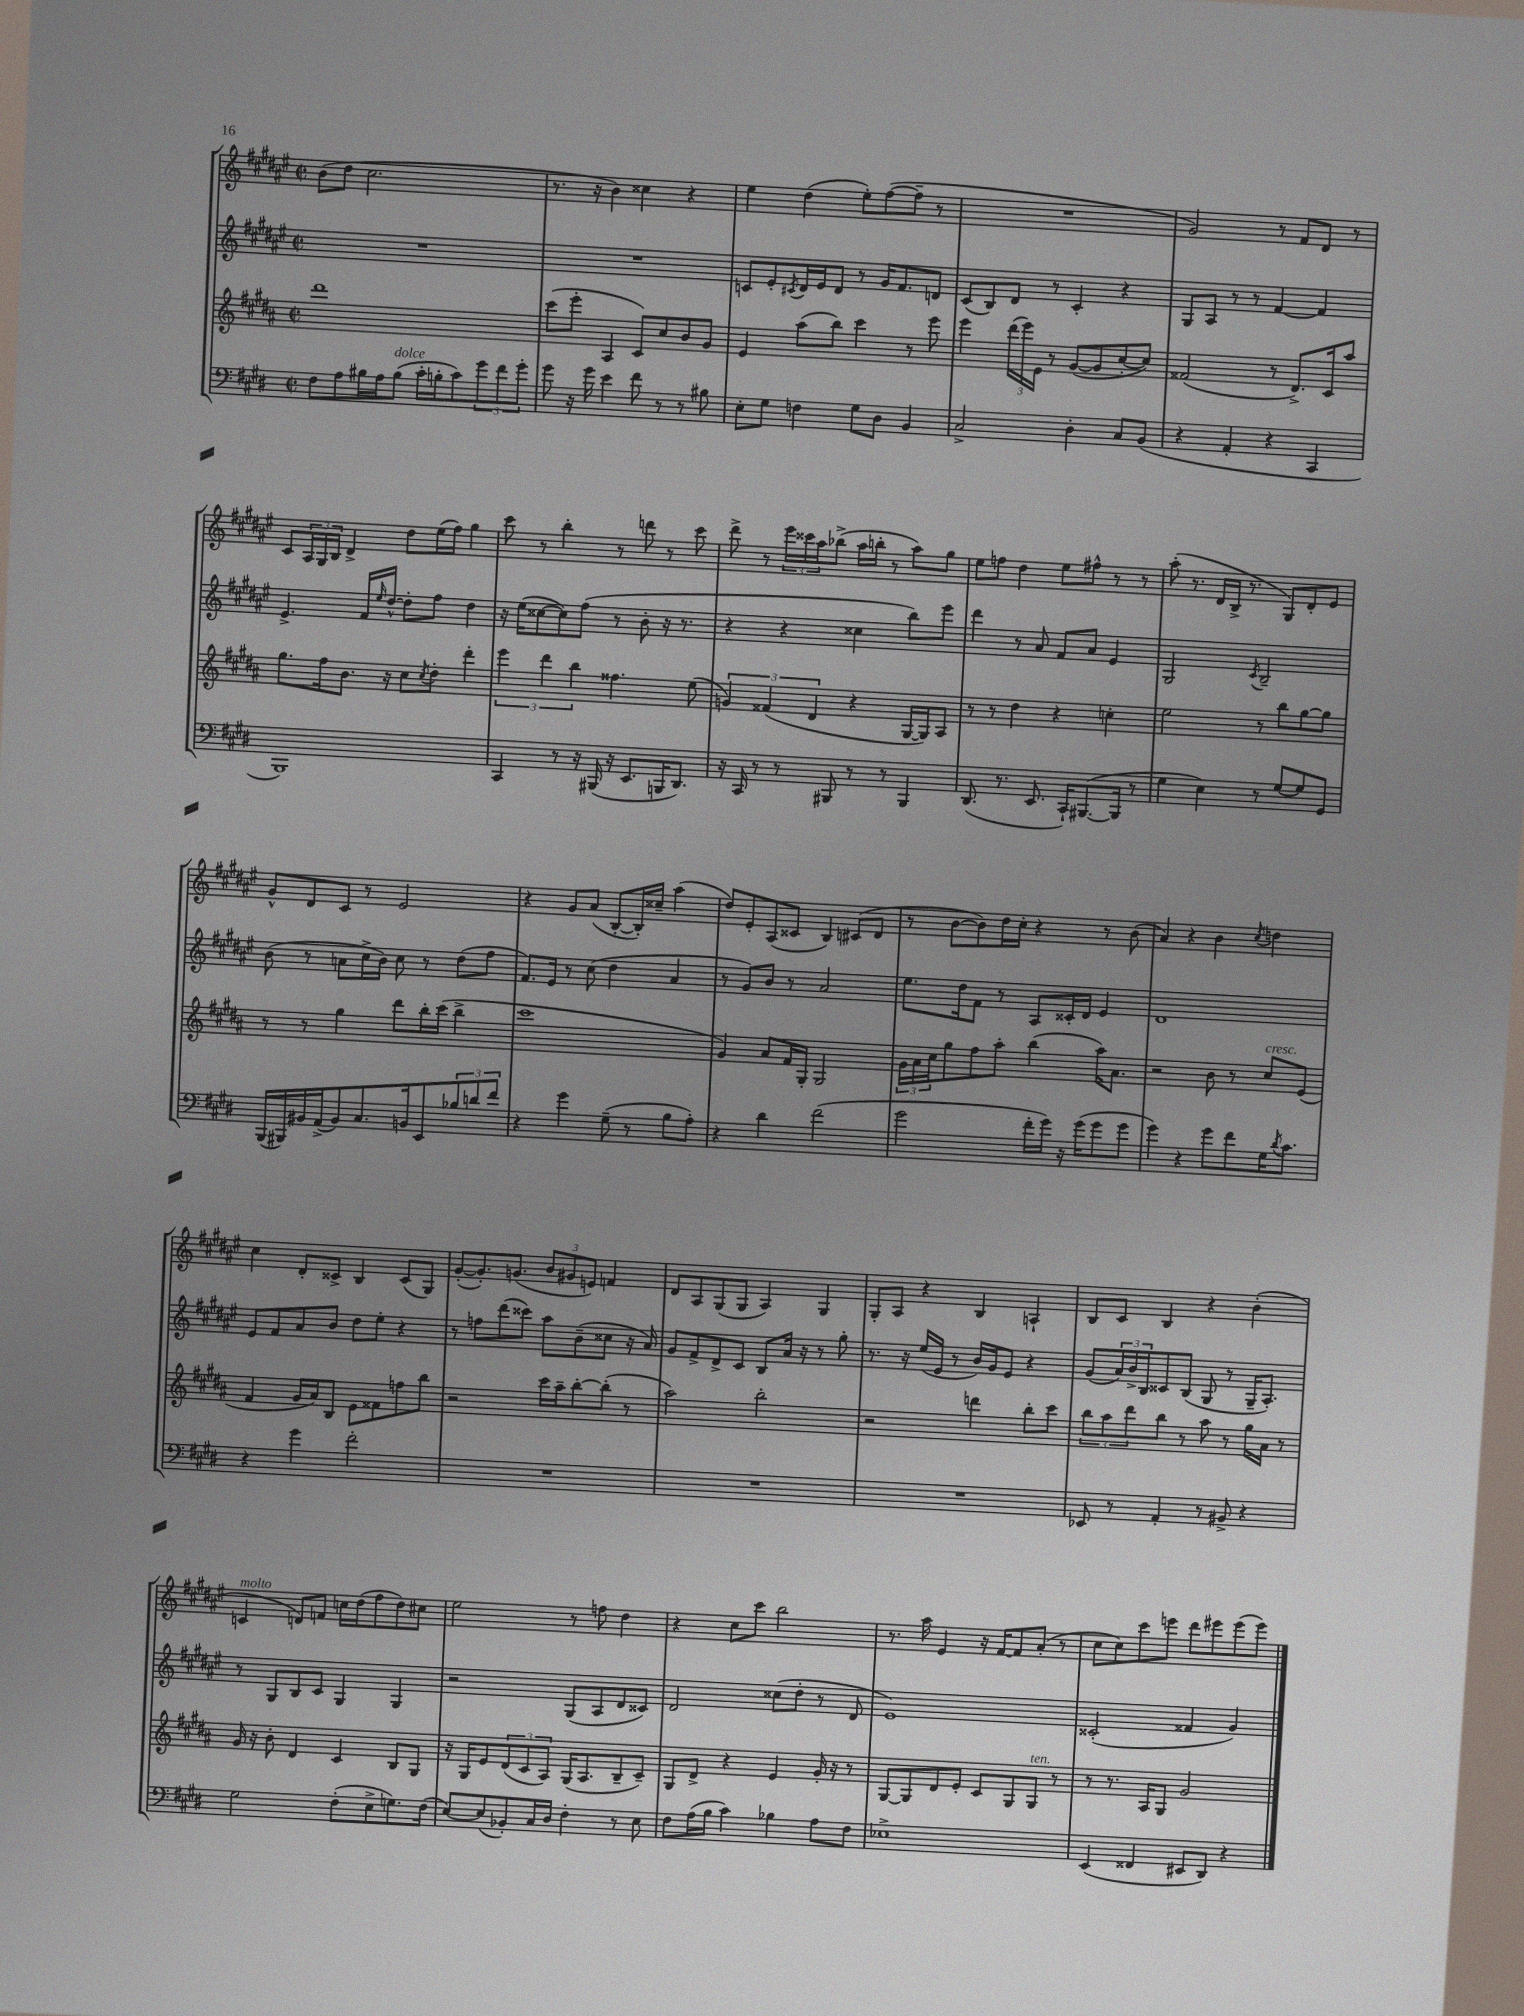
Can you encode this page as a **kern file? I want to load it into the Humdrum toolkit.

**kern	**kern	**kern	**kern
*staff4	*staff3	*staff2	*staff1
*clefF4	*clefG2	*clefG2	*clefG2
*k[f#c#g#d#]	*k[f#c#g#d#a#]	*k[f#c#g#d#a#e#]	*k[f#c#g#d#a#e#]
*M2/2	*M2/2	*M2/2	*M2/2
*met(c|)	*met(c|)	*met(c|)	*met(c|)
8F#\L	1ddd#	1r	(8b\L
8A\	.	.	8dd#\J
16B#\L	.	.	2.cc#\
16A\J	.	.	.
(8B#\J	.	.	.
16c#'\LL	.	.	.
16B'\J	.	.	.
8c#\)	.	.	.
12g#\	.	.	.
12f#\	.	.	.
12g#'\J	.	.	.
=	=	=	=
8g#\	(8ccc#\L	1r	8.r
16r	8eee'\J	.	.
16g#\	.	.	16r
4e\	4A#/	.	4b\)
8f#\	8c#/L)	.	4cc##\
8r	8cc#/	.	.
8r	8b/	.	4r
8B#\	8g#/J	.	.
=	=	=	=
8E'\L	4e/	8c/L	4ee#\
8G#\J	.	8e#'/	.
.	.	8qc#/	.
4F\	(8aa#\L	16d#/L	(4dd#\
.	.	16e#/J	.
.	8bb\J)	8d#/J	.
8G#\L	4ccc#\	8r	8ee#'\L)
8D#\J	.	16g#/LK	([8ff#\
.	.	8.f#/	.
4BB/	8r	.	8ff#~\]J
.	8eee\	8d/J	8r
=	=	=	=
2C#^/	4eee\	(8c#/L	1r
.	.	8B/)	.
.	(24ddd#\LL	8d#/J	.
.	24eee\)	.	.
.	24e\JJ	.	.
.	8r	8r	.
4D#'\	([8g#/L	4c#'/	.
.	8g#/]	.	.
8C#/L	[8cc#'/	4r	.
(8BB/J	8cc#/]J)	.	.
=	=	=	=
4r	(2f##/	8G#/L	2g#/)
.	.	8A#/J	.
4AA'/	.	8r	.
.	.	8r	.
4r	8r	[4f#/	8r
.	8.d#^/L)	.	8f#/L
4CC#/	.	4f#/]	8d#/J
.	16c#/k	.	.
.	8aa#/J	.	8r
=	=	=	=
1BBB)	8.gg#\L	4.e#^/	8c#/L
.	.	.	24A#/L
.	.	.	24G#/
.	16ff#\k	.	.
.	.	.	24B/JJ
.	8.b\J	.	4d#^/
.	.	16f#/LL	.
.	.	16qqee#/	.
.	16r	[16dd#^^/JJ	.
.	8cc#\L	8dd#'\]L	8dd#\L
.	8qcc#/	.	.
.	8dd#'\J	8ff#\J	(16ee#\L
.	.	.	16ff#\JJ)
.	4ddd#'\	4dd#\	4gg#\
=	=	=	=
4CC#/	6eee\	16r	8ccc#\
.	.	(16ee#\LK	.
.	.	[8cc##\	8r
.	6ddd#\	.	.
8r	.	8cc##\])	4bb'\
.	6bb\	.	.
16r	.	(8ff#\J	.
(16BBB#/	.	.	.
16r	4.ff##\	8r	8r
8.EE/L	.	.	.
.	.	8b'\	8ddd\
16BBB/K	.	16r	8r
8.DD#/J)	.	8.r	.
.	(8ee\	.	8ccc#\
=	=	=	=
16r	6g/)	4r	8ddd#^\
16CC#/	.	.	.
8r	.	.	8r
.	(6f##/	.	.
8r	.	4r	24eee#\LL
.	.	.	24ccc##\
.	6d#/	.	24aa#\J
8BBB#/	.	.	(8bb-^\J
8r	4r	4cc##\	16aa#\LL
.	.	.	16bb'\JJ
8r	.	.	8r
4BBB#/	[16G#/LL	8bb\L)	8aa#\L)
.	16G#/]J)	.	.
.	8A#/J	8eee#\J	8gg#\J
=	=	=	=
(8.DD#/	8r	4ddd#\	8ee#\L
.	8r	.	8ff\J
8.r	.	.	.
.	4dd#\	8r	4dd#\
8.EE/	.	8a#/	.
.	4r	8f#/L	8ee#\L
16CC#`/LK)	.	.	.
([8.BBB#/	.	8a#/J	8ff#^^\J
.	4cc'\	4e#/	8r
16BBB#/]Jk	.	.	.
8r	.	.	8r
=	=	=	=
4G#\	2ee\	2G#/	(8aa#'\
.	.	.	8.r
4E\)	.	.	.
.	.	.	16d#/LL
.	.	.	16B^/JJ
.	.	.	8.r
.	.	8qc#/	.
8r	8r	2B~/	.
[8G#/L	8bb\L	.	8G#/L)
8G#/]	[8gg#\	.	8d#'/
8GG#/J	8gg#\]J	.	8e#/J
=	=	=	=
(16BBB/LL	8r	(8b\	8g#^^/L
16BBB#/)	.	.	.
16BB#/	8r	8r	8d#/
(16AA^/J	.	.	.
8BB#/)	4gg#\	8a\L	8c#/J
8.C#/	.	16cc#^\L	8r
.	.	16b\JJ)	.
.	8ddd#\L	8cc#\	2e#/
16BB/k	.	.	.
8EE/	16bb'\L	8r	.
.	(16ccc#\JJ	.	.
12B-/	4bb^\	(8dd#\L	.
12d/	.	.	.
.	.	8ff#\J	.
12f#/J	.	.	.
=	=	=	=
4r	1ccc#	8.f#/L)	4r
.	.	16e#/Jk	.
4g#\	.	8r	8g#/L
.	.	(8cc#\	(8a#/J
(8G#~\	.	4dd#\	[8B'/L
8r	.	.	16B'/]L)
.	.	.	16cc##~/JJ
8B\L	.	4a#/	(4aa#\
8A'\J)	.	.	.
=	=	=	=
4r	4g#/)	8r	8dd#/L)
.	.	8g#/L)	8e#'/
4d#\	8a#/L	8b/J	(8A#/
.	16f#/L	8r	8c##/J
.	16G#'/JJ	.	.
(2f#\	2G#/	2a#/	4B/)
.	.	.	(8c#/L
.	.	.	8d#/J
=	=	=	=
2g#\	24g#\LL	8.ee#\L	8r
.	24a#\	.	.
.	24cc#\J	.	.
.	8gg#\	.	[8b\L
.	.	16dd#\k	.
.	8ff#\	8f#\J	8b\])
.	8aa#'\J	8r	16dd#\L
.	.	.	16cc#'\JJ
16f#'\LL	(4bb\	8A#/L	4r
16g#\JJ)	.	.	.
16r	.	16c##'/L	.
(16g#\LK	.	16d#/JJ	.
8g#\	16aa#\LK)	4e#/	8r
.	8.a#\J	.	.
8g#\J	.	.	(8b\
=	=	=	=
4g#\)	2r	1d#	4a#/)
4r	.	.	4r
8g#\L	8b\	.	4b\
8f#\	8r	.	.
.	.	.	8qcc#/
16G#\K	8cc#/L	.	4dd\
8qd#/	.	.	.
8.c#\J	.	.	.
.	(8e/J	.	.
=	=	=	=
4r	4f#/	8e#/L	4cc#\
.	.	8f#/	.
4g#\	16g#/LL	8a#/	8d#'/L
.	16a#/J)	.	.
.	8B/J	8b/J	8c##^/J
2f#'\	8e\L	8dd#\L	4B/
.	8f##\	8ee#'\J	.
.	8ff\	4r	(8c##/L
.	8bb\J	.	8G#/J)
=	=	=	=
1r	2r	8r	([8g#'/L
.	.	8ff\L	8.g#'/])
.	.	(8ddd#\	.
.	.	.	(8.g/J
.	.	8ccc##\J)	.
.	16ccc#\LL	8aa#\L	12b/L
.	16aa#~\J	.	.
.	.	.	12g#/
.	[8bb'\	(8b~\	.
.	.	.	12e/J)
.	(8bb'\]J	8cc##\J	4f/
.	8r	16r	.
.	.	16a#/)	.
=	=	=	=
1r	2aa#\)	8g#/L	8d#/L
.	.	8f#^/	8A#/
.	.	8d#^/	(8G#/
.	.	8c#/J	8G#/J
.	2bb'\	8B/L	4A#/)
.	.	16a#/Jk	.
.	.	16r	.
.	.	8r	4G#/
.	.	8gg#'\	.
=	=	=	=
1r	2r	8.r	8G#'/L
.	.	.	8A#/J
.	.	16r	.
.	.	(16ee#/LL	4r
.	.	16e#/JJ	.
.	.	8r	.
.	4ddd\	16b/LL)	4B/
.	.	16g#/J	.
.	.	8e#/J	.
.	8bb'\L	4r	4A`/
.	8ccc#\J	.	.
=	=	=	=
8EE-/	12bb\L	(8g#/L	8B/L
.	12aa#\	.	.
8r	.	24a#/L)	8c#/J
.	12ddd#\	24b^/	.
.	.	24B/J	.
4AA'/	8bb\J	8c##/	4B/
.	8r	(8B/J	.
8r	8aa#\	8G#/	4r
8BB#^/	8r	8r	.
4r	16gg#\LL	16G#~/LK	(4b'\
.	16a#\JJ	8.A#'/J)	.
.	8r	.	.
=	=	=	=
2G#\	16g#/	8r	4c/
.	16r	.	.
.	8b'\	8G#/L	.
.	4d#/	8B/	8d/L)
.	.	8c#/J	8f/J
(8F#'\L	4c#/	4G#/	16cc\LL
.	.	.	(16dd#\J
8E^\	.	.	8ff#\
8.G\)	8B/L	4G#/	8dd#\)
.	8G#/J	.	8cc#\J
(16F#\Jk	.	.	.
=	=	=	=
[8E/L)	16r	2r	2ee#\
.	16G#/LK	.	.
(8E/]	8e/	.	.
8BB-'/)	(12d#/	.	.
.	12c#/	.	.
16C#/L	.	.	.
.	12A#/J)	.	.
16D#/JJ	.	.	.
4F#'\	(16G#/LK	(8G#/L	8r
.	8.A#/	.	.
.	.	8A#/	8ff\
8r	8B~/	8d#/	4dd#\
8E\	8c#~/J)	8c##/J)	.
=	=	=	=
8F#\L	8G#/L	2d#/	4r
(16A\L	8d#^/J	.	.
16B\JJ	.	.	.
4c#\)	4r	.	8cc#\L
.	.	.	8ccc#\J
4B-\	4e/	(8cc##\L	2bb\
.	.	8dd#'\J	.
8A\L	16g#'/	8r	.
.	16r	.	.
8F#\J	8r	8d#/	.
=	=	=	=
1E-^	[8G#/L	1e#)	8.r
.	8G#/]	.	.
.	.	.	16aa#\
.	8d#/	.	4e#/
.	8e'/J	.	.
.	8c#/L	.	16r
.	.	.	[16f#/LK
.	8G#/	.	8f#/]
.	8G#/J	.	(8a#'/J
.	8r	.	8r
=	=	=	=
(4EE/	8r	(2c##'/	8cc#\L
.	8.r	.	8cc#\)
4FF##/	.	.	8ccc#\
.	16A#/LK	.	.
.	8G#/J	.	8eee\J
8EE#/L	2g#/	4f##/	8ddd#\L
8DD#/J)	.	.	8eee#\
4r	.	4g#/)	(8eee#\
.	.	.	8eee#\J)
==	==	==	==
*-	*-	*-	*-
